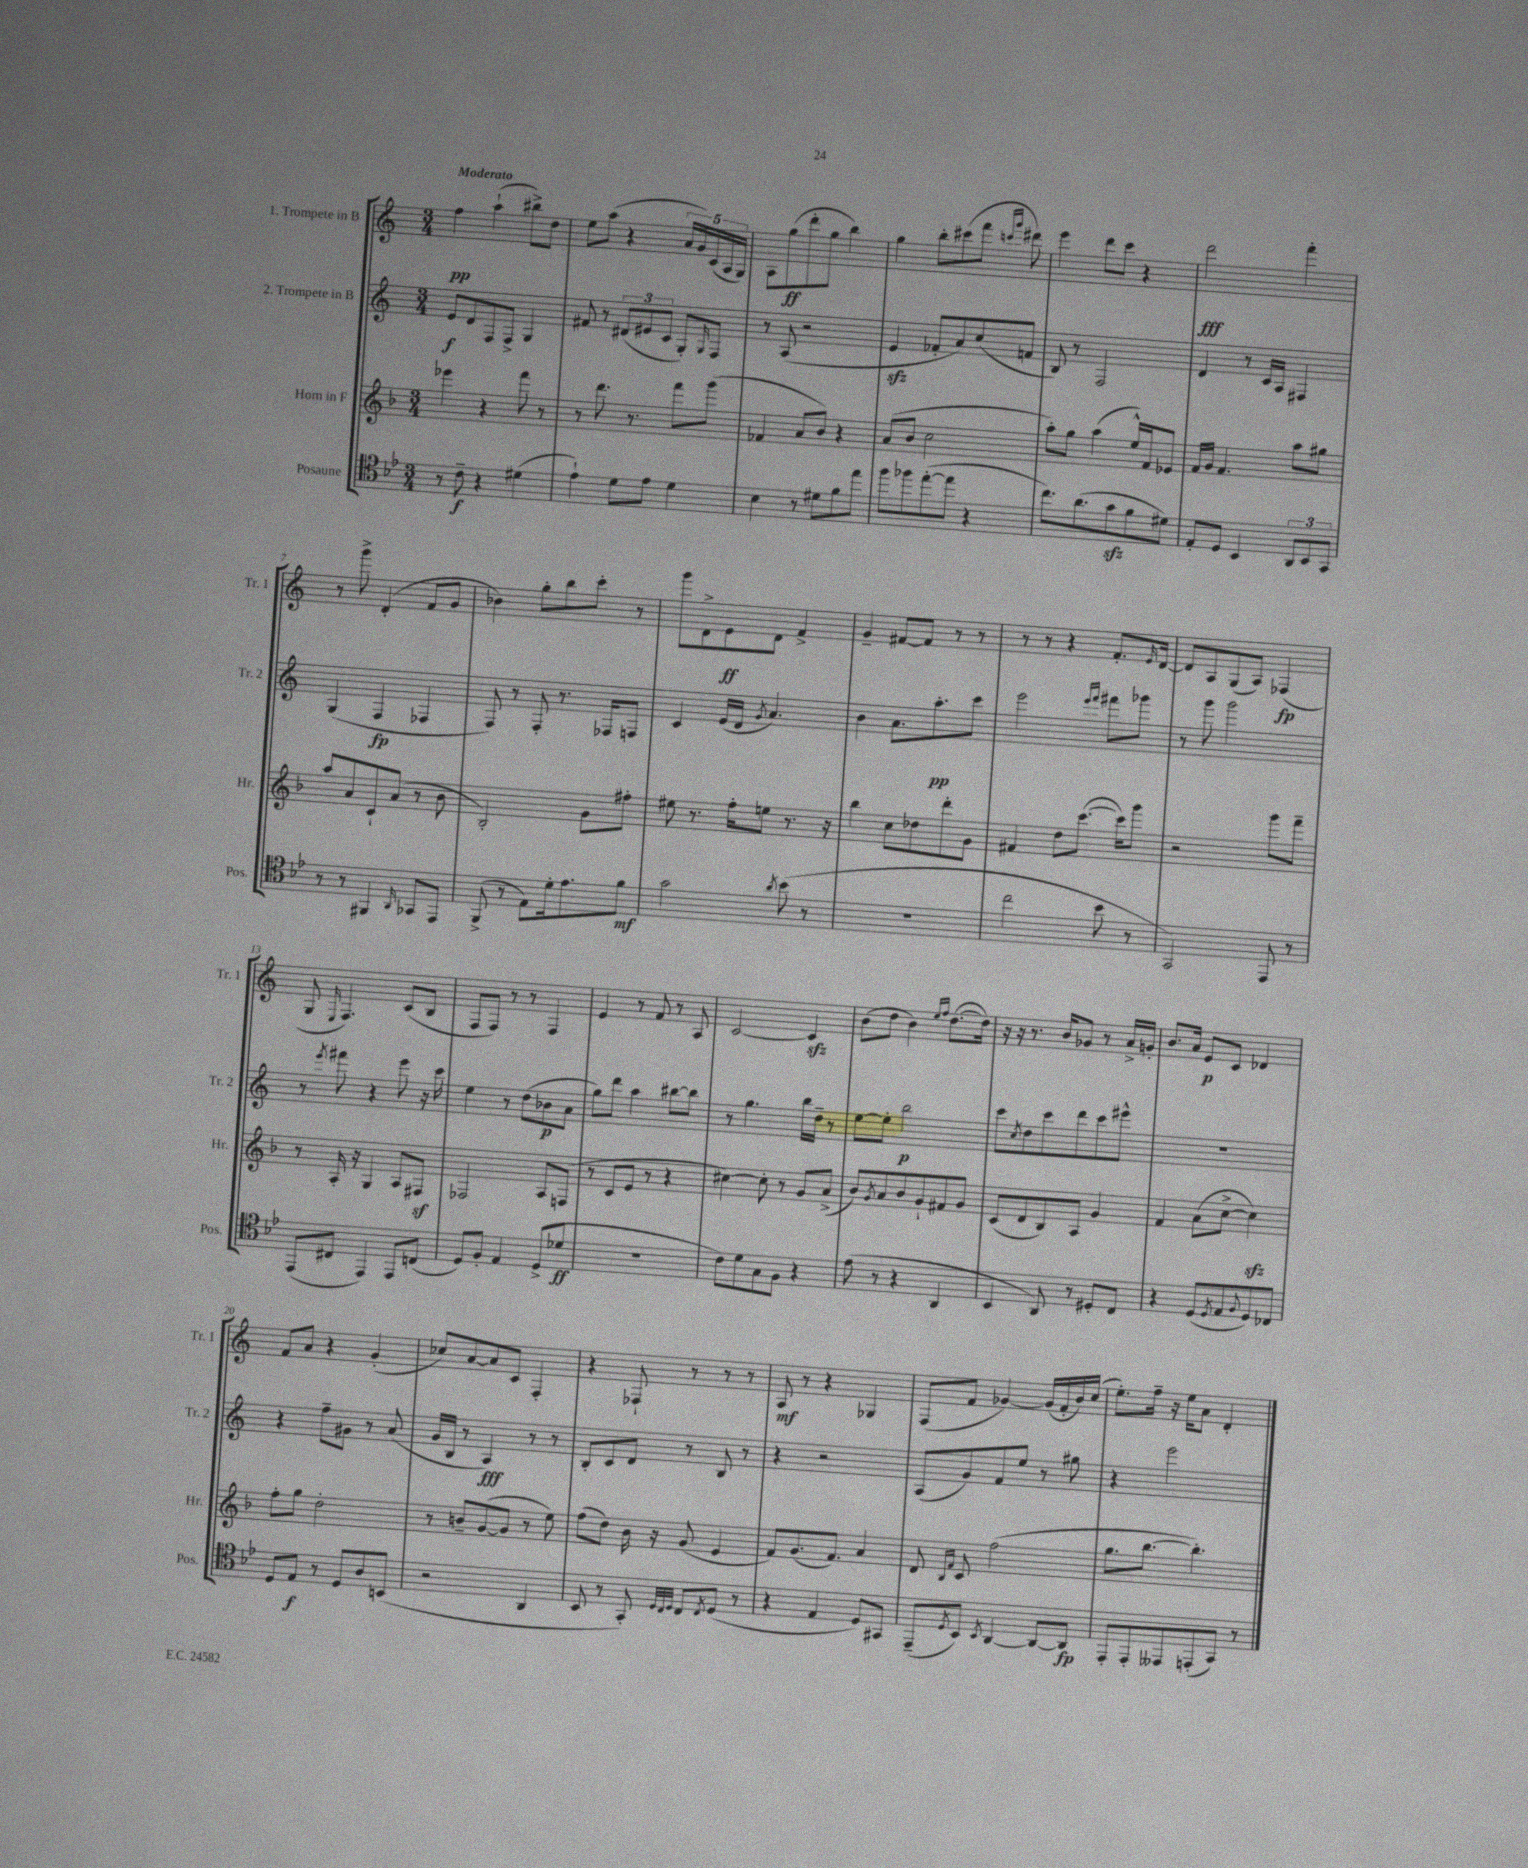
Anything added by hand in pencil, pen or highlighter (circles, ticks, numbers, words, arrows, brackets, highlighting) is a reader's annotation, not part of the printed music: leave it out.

**kern	**kern	**kern	**kern
*staff4	*staff3	*staff2	*staff1
*clefC4	*clefG2	*clefG2	*clefG2
*k[b-e-]	*k[b-]	*k[]	*k[]
*M3/4	*M3/4	*M3/4	*M3/4
8r	4eee-	8e	4ff
8c~	.	8d	.
4r	4r	8F	(4aa`
.	.	8F^	.
(4d#	8fff	4G	8bb#^)
.	8r	.	8dd
=	=	=	=
4e-`)	8r	8f#	8ee
.	8.ddd	8r	(8aa
8d	.	(12d#	4r
.	8.r	.	.
.	.	12e#	.
8e-	.	.	.
.	.	12c	.
4d	8fff	8G')	20a
.	.	.	20g)
.	.	.	(20c
.	.	16qqG	.
.	(8ggg	8F	.
.	.	.	20A
.	.	.	20G)
=	=	=	=
4B-	4f-	8r	8A
.	.	(8A	(8gg
8r	8a	2r	8ddd'
8d#	8b-)	.	8gg
8f	4r	.	4bb)
8ee-	.	.	.
=	=	=	=
8ff	(8a	4e	4gg
8ff-	8b-	.	.
([8ee-'	2cc	8f-'	8bb'
8ee-]	.	8a)	(8ccc#
4r	.	(8cc	8fff
.	.	.	16qqccc
.	.	.	16qqggg
.	.	8f	8ddd#)
=	=	=	=
8.cc)	8aa')	8B)	4eee
.	8gg	8r	.
(8.a	.	.	.
.	(4aa	2F	8ddd
8g	.	.	8ccc
8f	16ee^^)	.	4r
.	16f	.	.
8d#)	8e-	.	.
=	=	=	=
8E-'	16f	4d	2ddd
.	16g	.	.
8D	4.f	.	.
4BB-	.	8r	.
.	.	16c	.
.	.	16A	.
12AA	8aa	4F#	4fff'
12BB-	.	.	.
.	8gg#	.	.
12GG	.	.	.
=	=	=	=
8r	8aa	(4G	8r
8r	8a	.	8ggg^
4FF#	8c`	4F	(4d'
.	(8a	.	.
16qqAA	.	.	.
8GG-	8r	4F-	8f
8EE-	8b-	.	8g
=	=	=	=
(8FF^	2B-')	8F)	4b-)
8r	.	8r	.
8E-)	.	8F'	8gg'
16d'	.	8.r	8bb
8.e-	.	.	.
.	8g	.	8ccc'
.	.	16F-	.
8f	8ff#'	8F	8r
=	=	=	=
2g	8ee#	4c	8ggg
.	8.r	.	8d^
.	.	(16e	8e
.	16ff'	16d	.
.	.	8qg	.
.	8ee	4.a)	8d
8qa	.	.	.
(8b-	8.r	.	4f^
8r	.	.	.
.	16r	.	.
=	=	=	=
2.r	4bb-	4b	4g~
.	8cc	8.a	[8f#
.	8dd-	.	8f#]
.	.	8.aa'	.
.	8ddd'	.	8r
.	8g	8ccc	8r
=	=	=	=
2cc	4f#	2eee	8r
.	.	.	8r
.	8dd	.	4r
.	([8.ccc	.	.
.	.	16qqeee	.
.	.	16qqfff	.
8b-	.	8fff#	8.f'
.	16ccc])	.	.
8r	8ggg	8ggg-	.
.	.	.	16qqe
.	.	.	[16d
=	=	=	=
2GG)	2r	8r	8d]
.	.	8ggg	8A
.	.	2ggg	(8G
.	.	.	8A)
8EE-	8ggg	.	(4F-
8r	8fff~	.	.
=	=	=	=
(8EE-	8r	8r	8G
.	.	8qeee	16qqE
8C#	16A'	8fff#	4.F)
.	16r	.	.
4EE-)	4G	4r	.
8EE-	8A	8eee	(8c
(8C	8F#	16r	8B
.	.	16ccc	.
=	=	=	=
8D)	2F-	4ee	8F
8F'	.	.	8F)
4E-	.	8r	8r
.	.	(8dd	8r
(8D^	8A	8b-	4F
8d-	(8F	8a	.
=	=	=	=
2.r	8r	8gg)	4e
.	8c	8ddd	.
.	8e	4aa	8r
.	8r	.	8f
.	4r	[8bb#	8r
.	.	8bb#]	8A
=	=	=	=
8c)	[4cc#)	8r	[2c
8d	.	4.gg	.
8G	8cc#']	.	.
8F	8r	.	.
4r	8g	16bb	4c]
.	.	16dd~	.
.	(8a^	8r	.
=	=	=	=
(8e-	8b-)	[8ee	(8b
.	8qg	.	.
8r	8a	8ee']	8dd
4r	8b-	2bb	4b)
.	8g`	.	.
.	.	.	16qqee
.	.	.	16qqff
4AA	8f#	.	([8.dd
.	8g	.	.
.	.	.	16dd])
=	=	=	=
4BB-	(8c	8ccc	16r
.	.	.	16r
.	.	8qcc	.
.	8d	8dd	8.r
8AA)	8B-)	8ccc	.
.	.	.	16b
8r	8A	8ddd	8g-
8D#'	4g	8ccc	8r
8C	.	8eee#^^	16a^
.	.	.	16g'
=	=	=	=
4r	4f	2.r	8.b
.	.	.	16a
(8D	(8a	.	8e
8qD	.	.	.
8E-	[8cc^	.	8c
8qqF	.	.	.
8D)	4cc])	.	4d-
8C-	.	.	.
=	=	=	=
8D	8ff'	4r	8f
8E-	8gg	.	8a
8r	2dd'	8ff~	4r
8D	.	8g#	.
8A	.	8r	(4g'
(8BB	.	(8a	.
=	=	=	=
2r	8r	16g	8cc-)
.	.	16B	.
.	8b~	8r	[8a
.	([8g	4A)	8a]
.	8g]	.	8c
4AA	8r	8r	4F'
.	8ee)	8r	.
=	=	=	=
8BB-	(8ff	8B'	4r
8r	8dd)	8c	.
8GG')	16b-	8d	8F-`
.	16r	.	.
32qqD	.	.	.
32qqC	.	.	.
32qqD	.	.	.
8C	(8g	8r	8r
8qC	.	.	.
(8D	4e	8B	8r
8r	.	8r	8r
=	=	=	=
4r	8f)	4r	8A
.	(8.g	.	8r
4E-	.	2r	4r
.	8.f)	.	.
8D)	4a	.	4G-
8GG#	.	.	.
=	=	=	=
(8EE-~	8d	(8A	(8F
.	16qqB-	.	.
8qD	16qqf	.	.
8BB-)	8c	8g)	8f
8qBB-	.	.	.
[4AA	(2ff	8f	[4g-)
.	.	8ee	.
8AA_	.	8r	(16g-]
.	.	.	16f'
8AA]	.	8gg#	16b)
.	.	.	(16cc
=	=	=	=
8EE-'	8.gg	4r	8.ee')
8EE-'	.	.	.
.	[8.bb-	.	16ff~
8EE--	.	2eee	16r
.	.	.	16ee
(8EE'	4.bb-'])	.	8a
8GG)	.	.	4d'
8r	.	.	.
==	==	==	==
*-	*-	*-	*-
